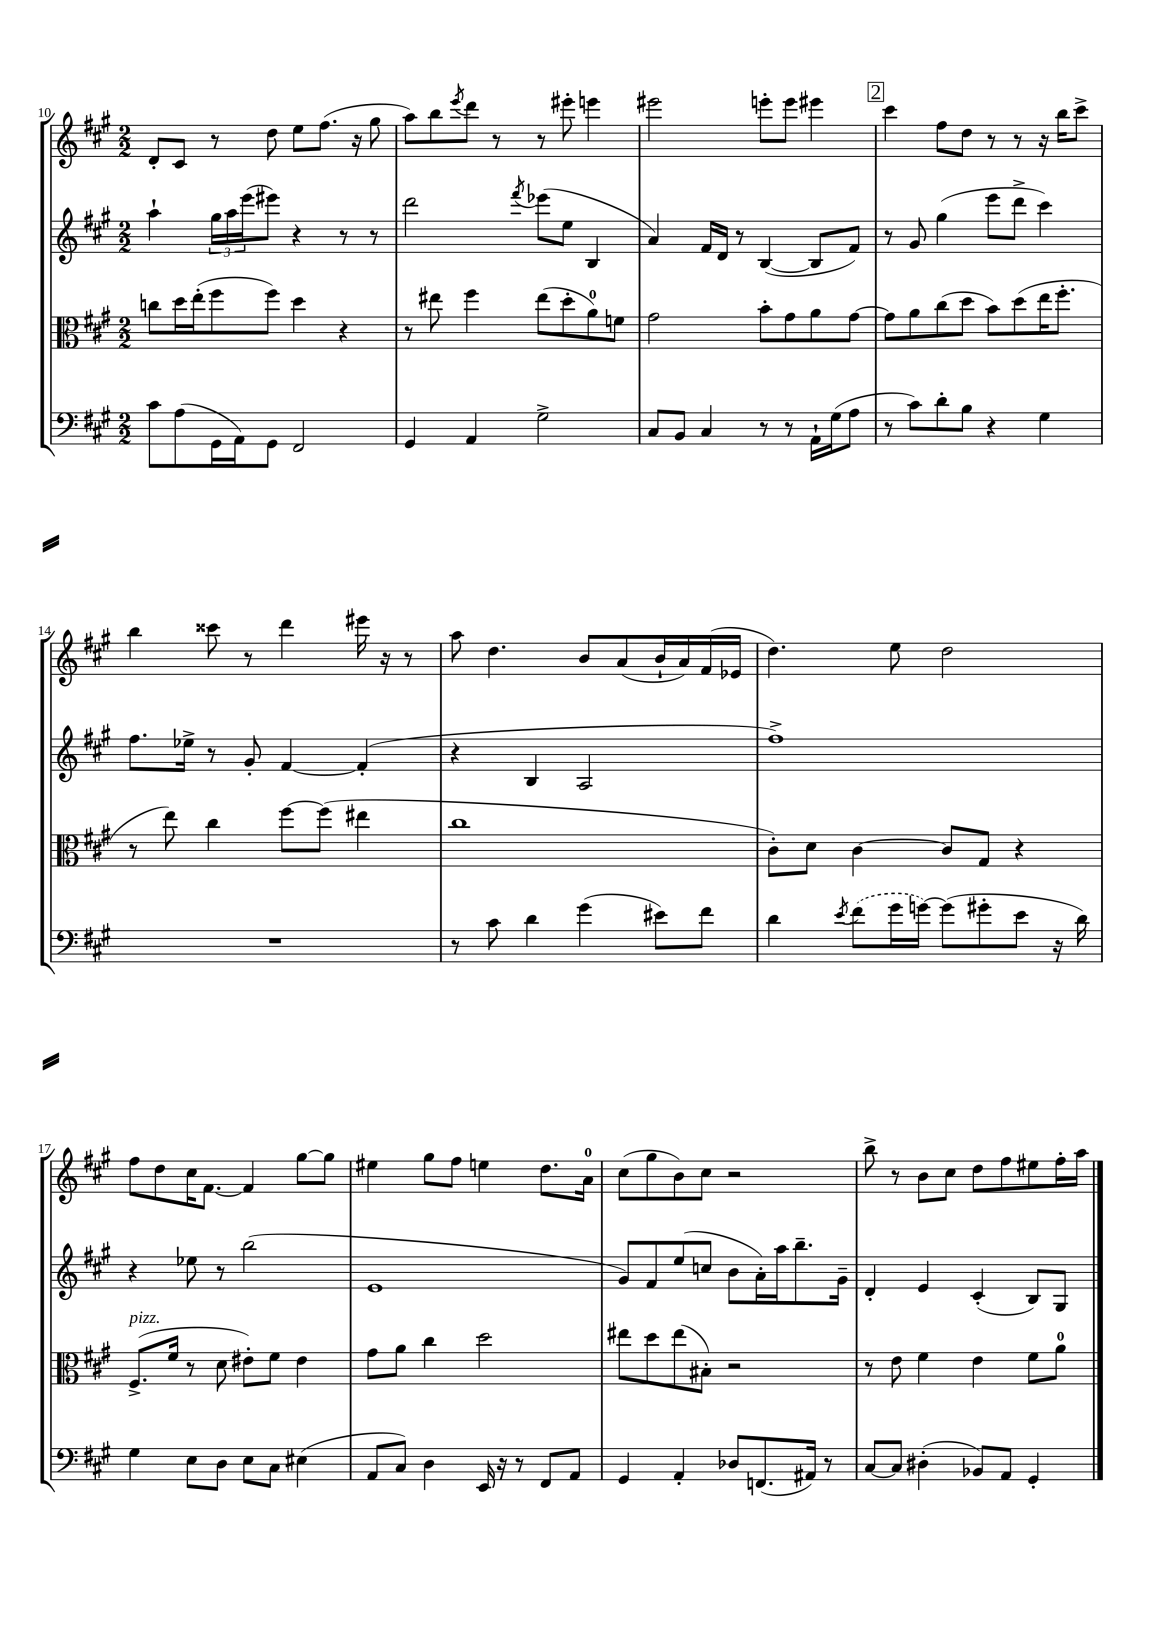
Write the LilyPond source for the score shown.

<<
\new StaffGroup <<
\new Staff = "s0" {
    \clef treble \key a \major \numericTimeSignature \time 2/2
    d'8-. cis'8 r8 d''8 e''8 fis''8.( r16 gis''8 |
    a''8) b''8 \acciaccatura { e'''8 } d'''8 r8 r8 eis'''8-. e'''4 |
    eis'''2 e'''8-. e'''8 eis'''4 |
    \mark \markup { \box "2" } cis'''4 fis''8 d''8 r8 r8 r16 b''16 cis'''8-> |
    b''4 cisis'''8 r8 d'''4 eis'''16 r16 r8 |
    a''8 d''4. b'8 a'8( b'16-! a'16) fis'16( ees'16 |
    d''4.) e''8 d''2 |
    fis''8 d''8 cis''16 fis'8.~ fis'4 gis''8~ gis''8 |
    eis''4 gis''8 fis''8 e''4 d''8. a'16-0 |
    cis''8( gis''8 b'8) cis''8 r2 |
    b''8-> r8 b'8 cis''8 d''8 fis''8 eis''8 fis''16-. a''16 \bar "|." |
}
\new Staff = "s1" {
    \clef treble \key a \major \numericTimeSignature \time 2/2
    a''4-! \tuplet 3/2 { gis''16 a''16 e'''16( } eis'''8) r4 r8 r8 |
    d'''2 \acciaccatura { fis'''8 } ees'''8( e''8 b4 |
    a'4) fis'16 d'16 r8 b4~( b8 fis'8) |
    \mark \markup { \box "2" } r8 gis'8 gis''4( e'''8 d'''8-> cis'''4) |
    fis''8. ees''16-> r8 gis'8-. fis'4~ fis'4-.( |
    r4 b4 a2 |
    fis''1->) |
    r4 ees''8 r8 b''2( |
    e'1 |
    gis'8) fis'8 e''8( c''8 b'8 a'16-.) a''16 b''8.-- gis'16-- |
    d'4-. e'4 cis'4-.( b8) gis8 \bar "|." |
}
\new Staff = "s2" {
    \clef alto \key a \major \numericTimeSignature \time 2/2
    c''8 d''16 e''16-.( fis''8 fis''8) d''4 r4 |
    r8 eis''8 fis''4 eis''8( d''8-. a'8-0) f'8 |
    gis'2 b'8-. gis'8 a'8 gis'8~ |
    \mark \markup { \box "2" } gis'8 a'8 cis''8( d''8 b'8) d''8( e''16 fis''8.-. |
    r8 e''8) cis''4 fis''8~ fis''8( eis''4 |
    cis''1 |
    cis'8-.) d'8 cis'4~ cis'8 gis8 r4 |
    fis8.->^\markup { \italic "pizz." }( fis'16 r8 d'8 eis'8-.) fis'8 eis'4 |
    gis'8 a'8 cis''4 d''2 |
    eis''8 d''8 eis''8( bis8-.) r2 |
    r8 e'8 fis'4 e'4 fis'8 a'8-0 \bar "|." |
}
\new Staff = "s3" {
    \clef bass \key a \major \numericTimeSignature \time 2/2
    cis'8 a8( gis,16 a,16) gis,8 fis,2 |
    gis,4 a,4 gis2-> |
    cis8 b,8 cis4 r8 r8 a,16-! gis16( a8 |
    \mark \markup { \box "2" } r8 cis'8) d'8-. b8 r4 gis4 |
    R1 |
    r8 cis'8 d'4 gis'4( eis'8) fis'8 |
    d'4 \acciaccatura { e'8 } \once \slurDashed fis'8( gis'16 g'16~) g'8( gis'8-. e'8 r16 d'16) |
    gis4 e8 d8 e8 cis8 eis4( |
    a,8 cis8) d4 e,16 r16 r8 fis,8 a,8 |
    gis,4 a,4-. des8 f,8.( ais,16) r8 |
    cis8~ cis8 dis4-.( bes,8) a,8 gis,4-. \bar "|." |
}
>>
>>
\layout { \context { \Score currentBarNumber = #10 } }
